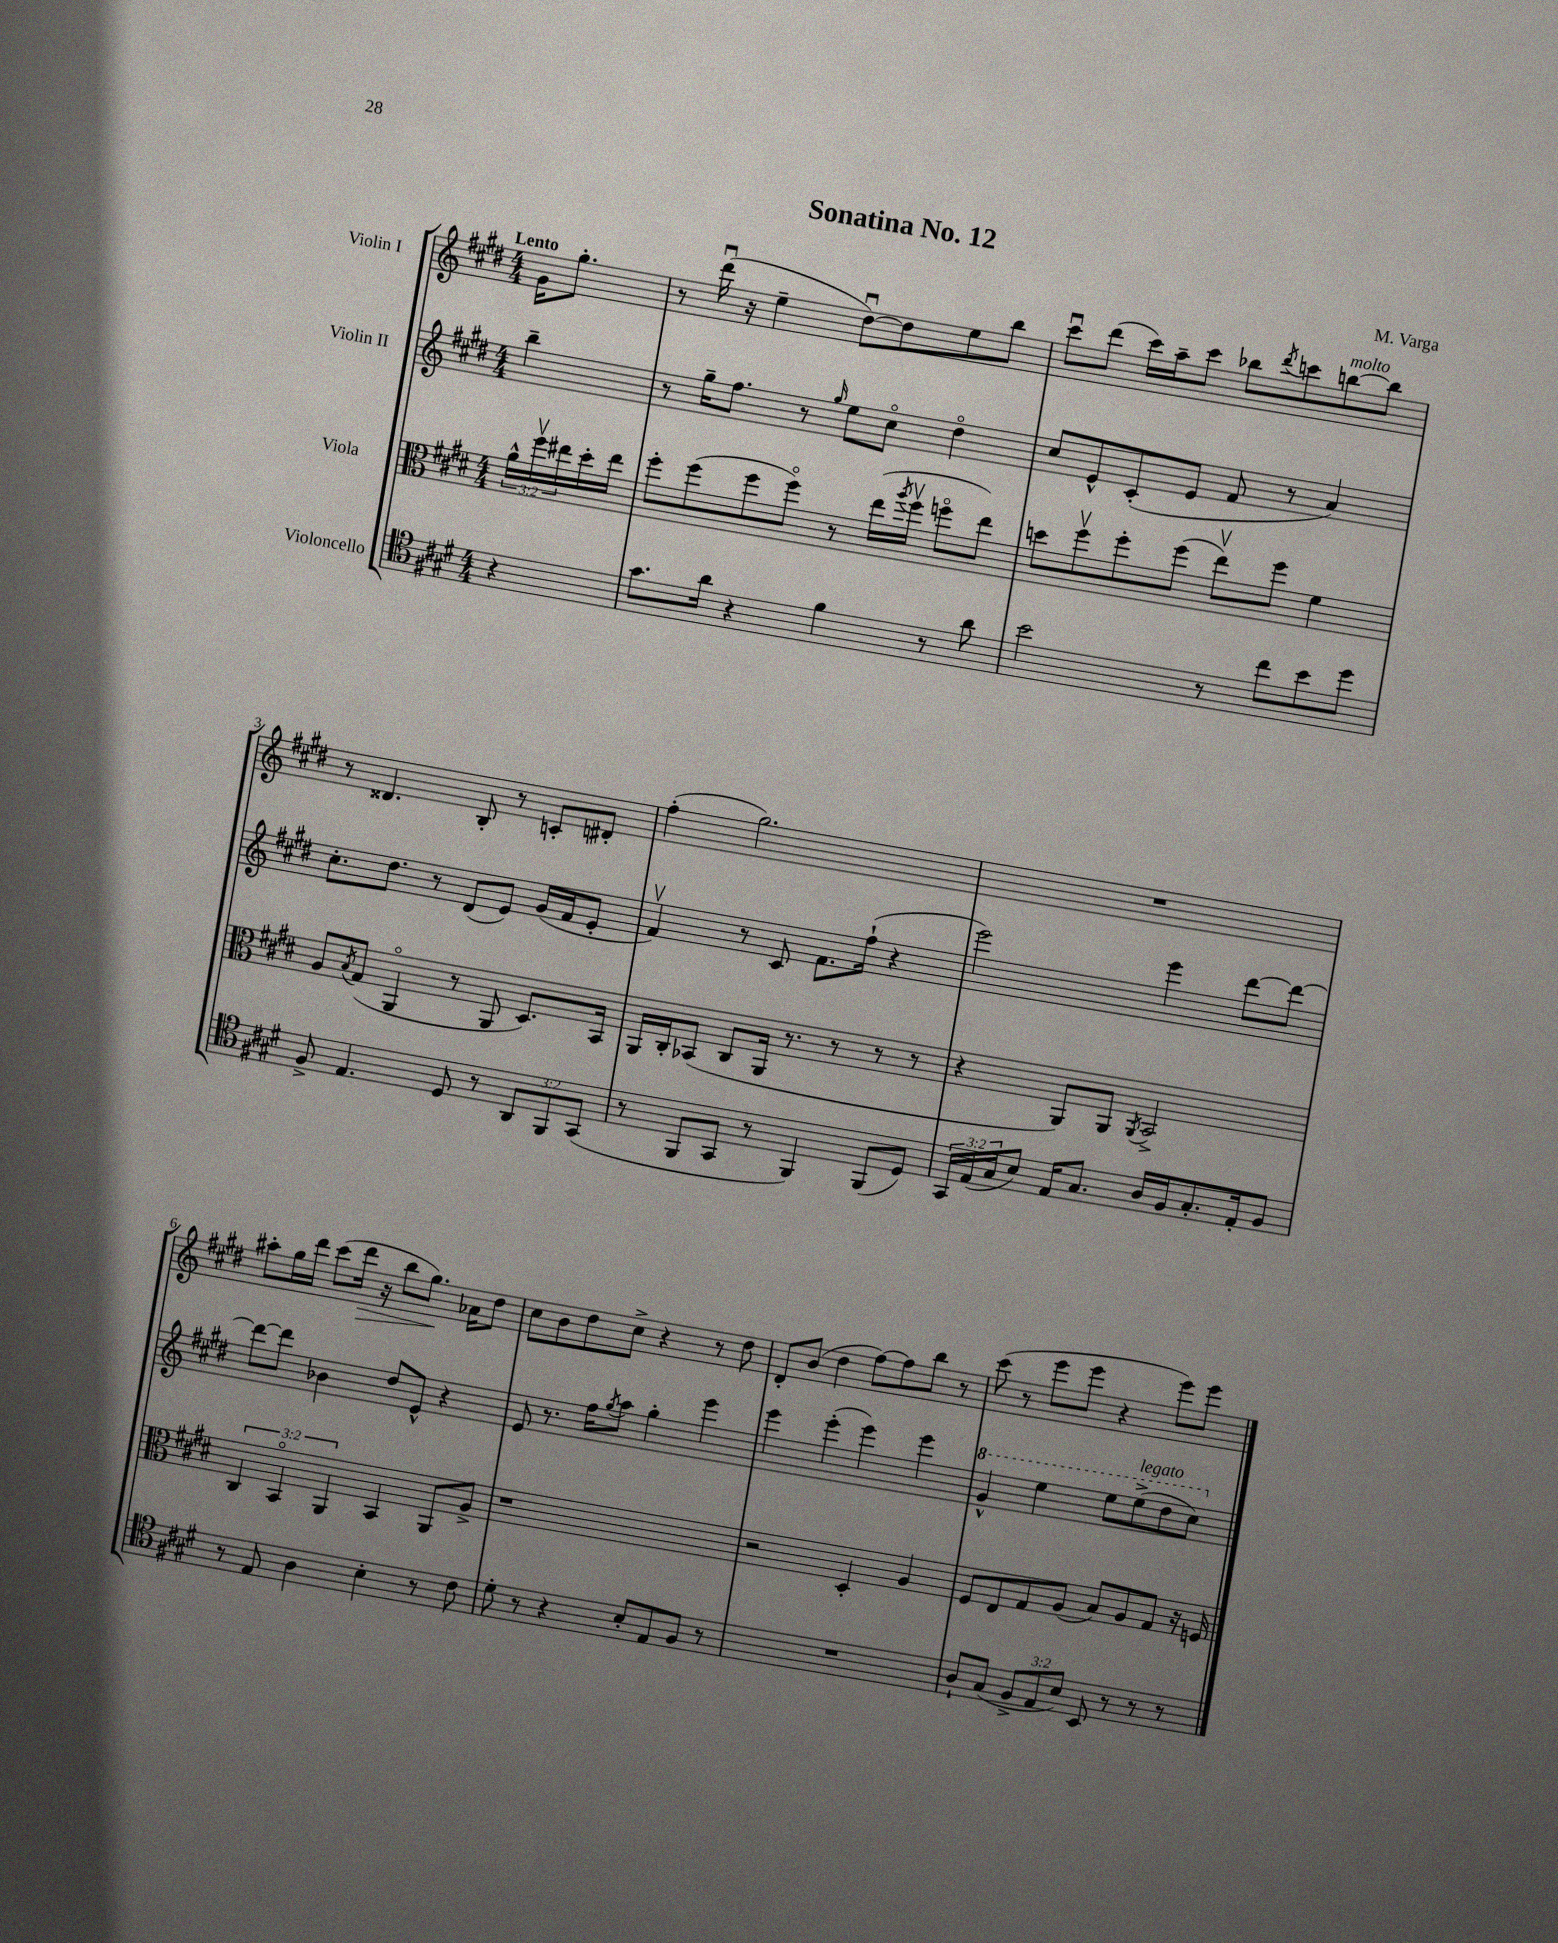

**kern	**kern	**kern	**kern
*staff4	*staff3	*staff2	*staff1
*clefC4	*clefC3	*clefG2	*clefG2
*k[f#c#g#d#]	*k[f#c#g#d#]	*k[f#c#g#d#]	*k[f#c#g#d#]
*M4/4	*M4/4	*M4/4	*M4/4
4r	24a^^\LL	4bb~\	16g#\LK
.	24ff#v\	.	.
.	.	.	8.gg#'\J
.	24ee#\	.	.
.	16dd#'\	.	.
.	16ee#\JJ	.	.
=	=	=	=
8.g#\L	8ff#'\L	8r	8r
.	(8ff#\	16gg#~\LK	(16ddd#u\
16a\Jk	.	8.ff#\J	16r
4r	8ff#\	.	4ee~\
.	8ff#o\J)	8r	.
.	.	16qqgg#/	.
4f#\	8r	8ee\L	[8dd#u\L)
.	(16ee\LL	8cc#o\J	8dd#\]
.	8qaa/	.	.
.	16ff#v\JJ	.	.
8r	8ffo\L	4dd#o\	8ee\
8a\	8ee\J)	.	8bb\J
=	=	=	=
2b\	8dd\L	8cc#/L	8ccc#u\L
.	8ff#v\	8e^^/	(8ddd#\J
.	8ff#'\	(8c#'/	16ccc#\LL)
.	.	.	16aa~\J
.	(8ff#\J	8e/J	8ccc#\J
8r	8eev\L)	8f#/	8bb-\L
.	.	.	8qddd#/
8cc#\L	8ff#\J	8r	8ccc\
8b\	4f#\	4a/)	[8bb\
8dd#\J	.	.	8bb\]J
=	=	=	=
8F#^/	8A/L	8.cc#'\L	8r
.	8qB/	.	.
4.E/	(8G#/J	.	4.d##/
.	.	8.dd#\J	.
.	4AAo/	.	.
.	.	8r	.
8D#/	8r	(8d#/L	8B'/
8r	8AA/	8e/J)	8r
12AA/L	8.D#/L)	(16g#/LL	8c'/L
.	.	16f#/J	.
12FF#/	.	.	.
.	.	8e'/J	8d#'/J
(12GG#/J	.	.	.
.	16BB/Jk	.	.
=	=	=	=
8r	16AA/LL	4f#v/)	(4ff#'\
.	16C#'/J	.	.
8FF#/L	(8BB-/J	.	.
8GG#/J	8C#/L	8r	2.gg#\)
8r	16AA/Jk	8c#/	.
.	8.r	.	.
4FF#/)	.	8.f#\L	.
.	8r	.	.
.	.	(16ff#`\Jk	.
(8FF#/L	8r	4r	.
8D#/J)	8r	.	.
=	=	=	=
24GG#/LL	4r	2eee\)	1r
(24E/	.	.	.
24G#/J	.	.	.
8B/J)	.	.	.
16E/LK	8AA/L)	.	.
8.G#/J	.	.	.
.	8AA/J	.	.
.	8qAA/	.	.
16A/LL	2BB^/	4eee\	.
16F#/J	.	.	.
8.G#'/	.	.	.
.	.	[8ddd#\L	.
16E'/k	.	.	.
8F#/J	.	8ddd#\_J	.
=	=	=	=
8r	6C#/	8ddd#\_L	8aa#'\L
8E/	.	8ddd#\]J	16gg#\L
.	6BBo/	.	.
.	.	.	16ddd#\JJ
4A\	.	4b-\	(8ccc#\L
.	6AA/	.	.
.	.	.	16ddd#\Jk
.	.	.	16r
4B'\	4BB/	8dd#/L	8bb\L
.	.	8e^^/J	8.gg#\J)
8r	8AA/L	4r	.
.	.	.	16a-\LK
8c#\	8A^/J	.	8dd#\J
=	=	=	=
8d#'\	1r	8e/	8cc#\L
8r	.	8.r	8b\
4r	.	.	8dd#\
.	.	16ff#\LK	.
.	.	8qgg#/	.
.	.	8aa\J	8cc#^\J
8B'/L	.	4gg#'\	4r
8E/	.	.	.
8F#/J	.	4eee\	8r
8r	.	.	8dd#\
=	=	=	=
1r	2r	4eee\	8d#'/L
.	.	.	(8b/J
.	.	(4eee'\	4dd#\
.	4D#'/	4eee\)	[8ff#\L)
.	.	.	8ff#\]
.	4A/	4eee\	8bb\J
.	.	.	8r
=	=	=	=
8A`/L	8F#/L	4gg#^^/	(8ccc#\
(8G#/J	8E/	.	8r
12F#^/L	8G#/	4eee\	8eee\L
12E/	.	.	.
.	(8A/J	.	8eee\J
12B/J)	.	.	.
8BB/	8B/L)	8eee\L	4r
8r	8A/	(8eee^\	.
8r	8G#/J	8ddd#\	8eee\L)
8r	16r	8ccc#\J)	8eee\J
.	16F/	.	.
==	==	==	==
*-	*-	*-	*-
